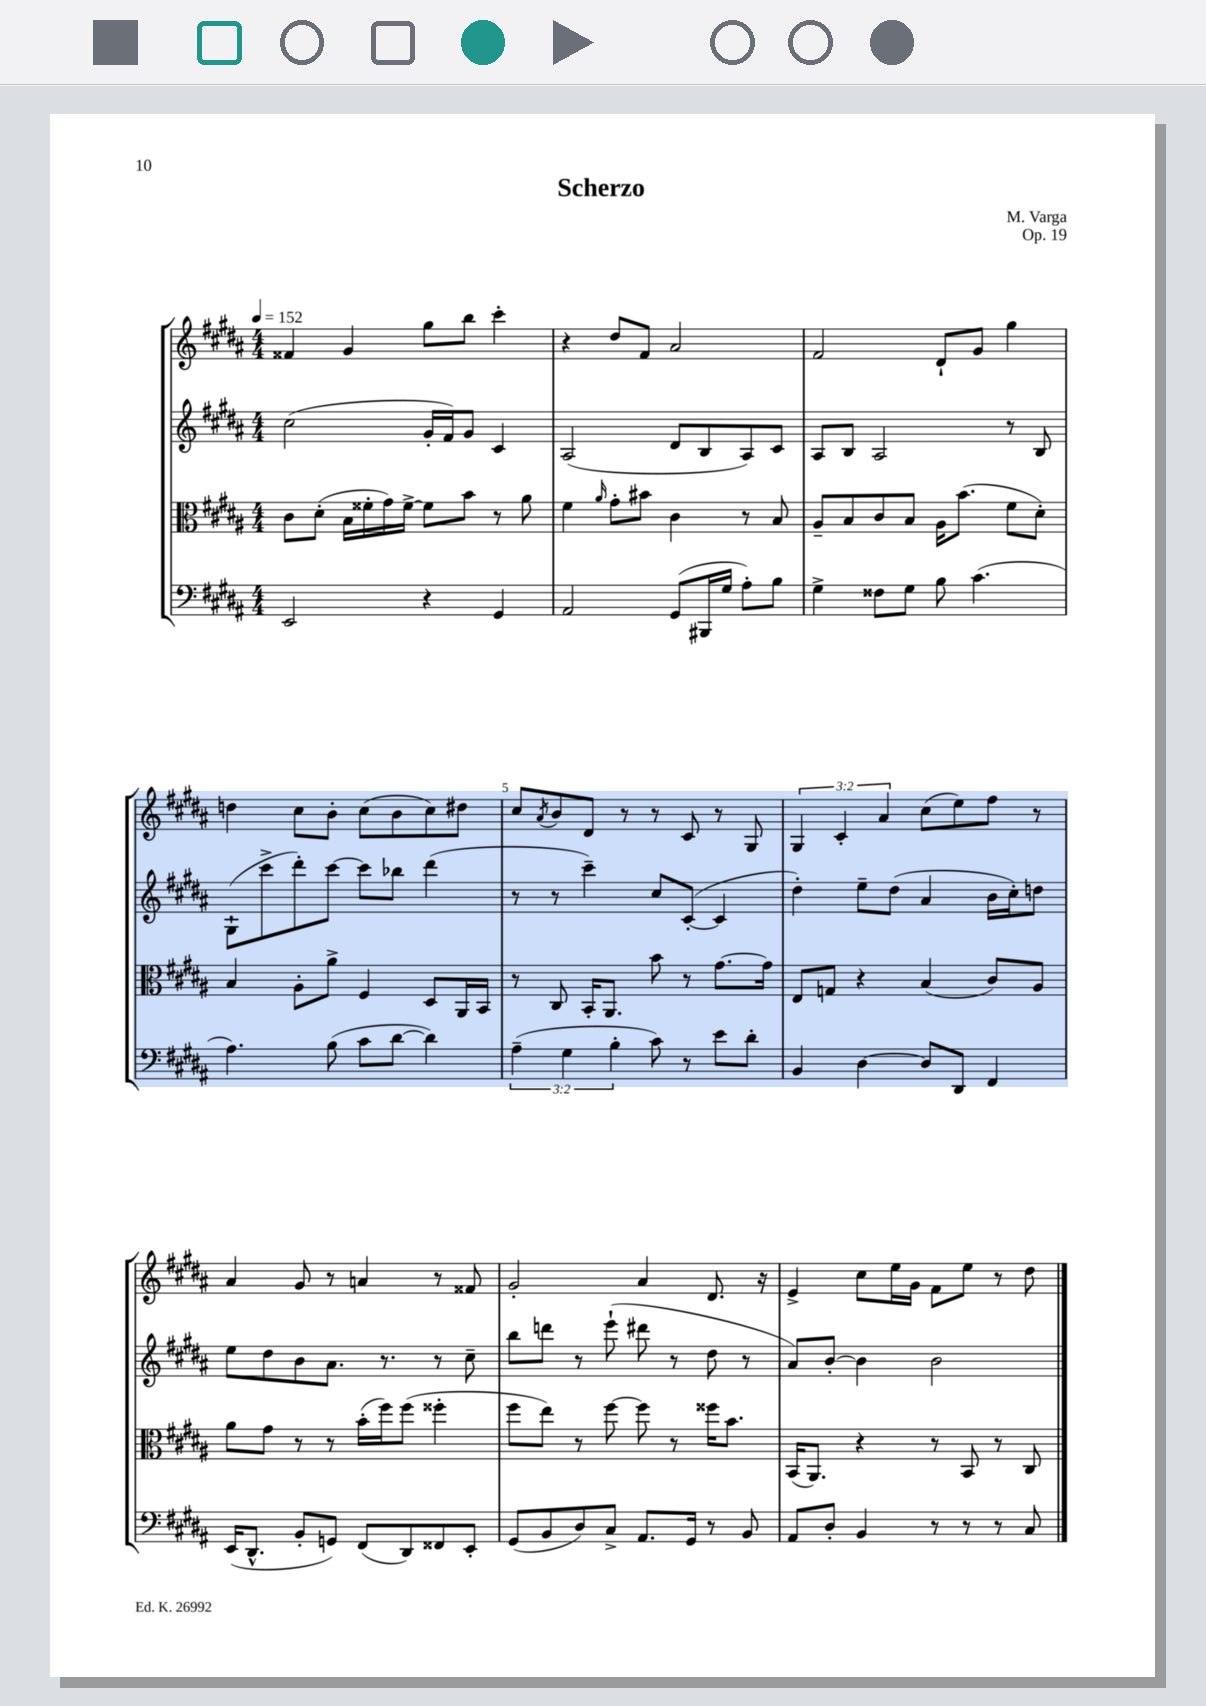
\header { title = "Scherzo" composer = "M. Varga" opus = "Op. 19" }
<<
\new StaffGroup <<
\new Staff = "s0" {
    \clef treble \key b \major \numericTimeSignature \time 4/4 \override Staff.TupletNumber.text = #tuplet-number::calc-fraction-text \tempo 4 = 152
    fisis'4 gis'4 gis''8 b''8 cis'''4-. |
    r4 dis''8 fis'8 ais'2 |
    fis'2 dis'8-! gis'8 gis''4 |
    d''4 cis''8 b'8-. cis''8( b'8 cis''8) dis''8 |
    cis''8 \acciaccatura { ais'8 } b'8 dis'8 r8 r8 cis'8 r8 gis8 |
    \tuplet 3/2 { gis4 cis'4-. ais'4 } cis''8( e''8) fis''8 r8 |
    ais'4 gis'8 r8 a'4 r8 fisis'8 |
    gis'2-. ais'4 dis'8. r16 |
    e'4-> cis''8 e''16 gis'16 fis'8 e''8 r8 dis''8 \bar "|." |
}
\new Staff = "s1" {
    \clef treble \key b \major \numericTimeSignature \time 4/4
    cis''2( gis'16-. fis'16) gis'8 cis'4 |
    ais2( dis'8 b8 ais8) cis'8 |
    ais8 b8 ais2 r8 b8 |
    gis8-!( cis'''8-> dis'''8-.) cis'''8~ cis'''8 bes''8 dis'''4( |
    r8 r8 cis'''4--) cis''8 cis'8~-.( cis'4 |
    dis''4-.) e''8-- dis''8( ais'4 b'16 cis''16-.) d''8 |
    e''8 dis''8 b'8 ais'8. r8. r8 cis''8-- |
    b''8 d'''8 r8 e'''8-!( dis'''8 r8 dis''8 r8 |
    ais'8) b'8~-. b'4 b'2 \bar "|." |
}
\new Staff = "s2" {
    \clef alto \key b \major \numericTimeSignature \time 4/4
    cis'8 dis'8-.( b16 fisis'16-. gis'16) fisis'16~-> fisis'8 b'8 r8 ais'8 |
    fis'4 \grace { ais'16 } gis'8-. bis'8 cis'4 r8 b8 |
    ais8-- b8 cis'8 b8 ais16 b'8.( fis'8 dis'8-.) |
    b4 ais8-. ais'8-> fis4 dis8 ais,16 b,16 |
    r8 cis8 b,16-. ais,8. b'8 r8 gis'8.~ gis'16 |
    e8 g8 r4 b4( cis'8) ais8 |
    ais'8 gis'8 r8 r8 b'16-.( fis''16) fis''8( fisis''4-. |
    fis''8 e''8) r8 fis''8~ fis''8 r8 fisis''16 b'8. |
    b,16( ais,8.) r4 r8 b,8 r8 cis8 \bar "|." |
}
\new Staff = "s3" {
    \clef bass \key b \major \numericTimeSignature \time 4/4 \override Staff.TupletNumber.text = #tuplet-number::calc-fraction-text
    e,2 r4 gis,4 |
    ais,2 gis,8( bis,,16 gis16 ais8-.) b8 |
    gis4-> fisis8 gis8 b8 cis'4.( |
    ais4.) b8( cis'8 dis'8~ dis'4) |
    \tuplet 3/2 { ais4--( gis4 b4-. } cis'8) r8 e'8 dis'8-. |
    b,4 dis4~ dis8 dis,8 fis,4 |
    e,16( dis,8.-^ b,8-. g,8) fis,8( dis,8) fisis,8 e,8-. |
    gis,8( b,8 dis8) cis8-> ais,8. gis,16 r8 b,8 |
    ais,8 dis8-. b,4 r8 r8 r8 cis8 \bar "|." |
}
>>
>>
\layout { \context { \Score \override BarNumber.break-visibility = ##(#f #t #t) barNumberVisibility = #(every-nth-bar-number-visible 5) } }
